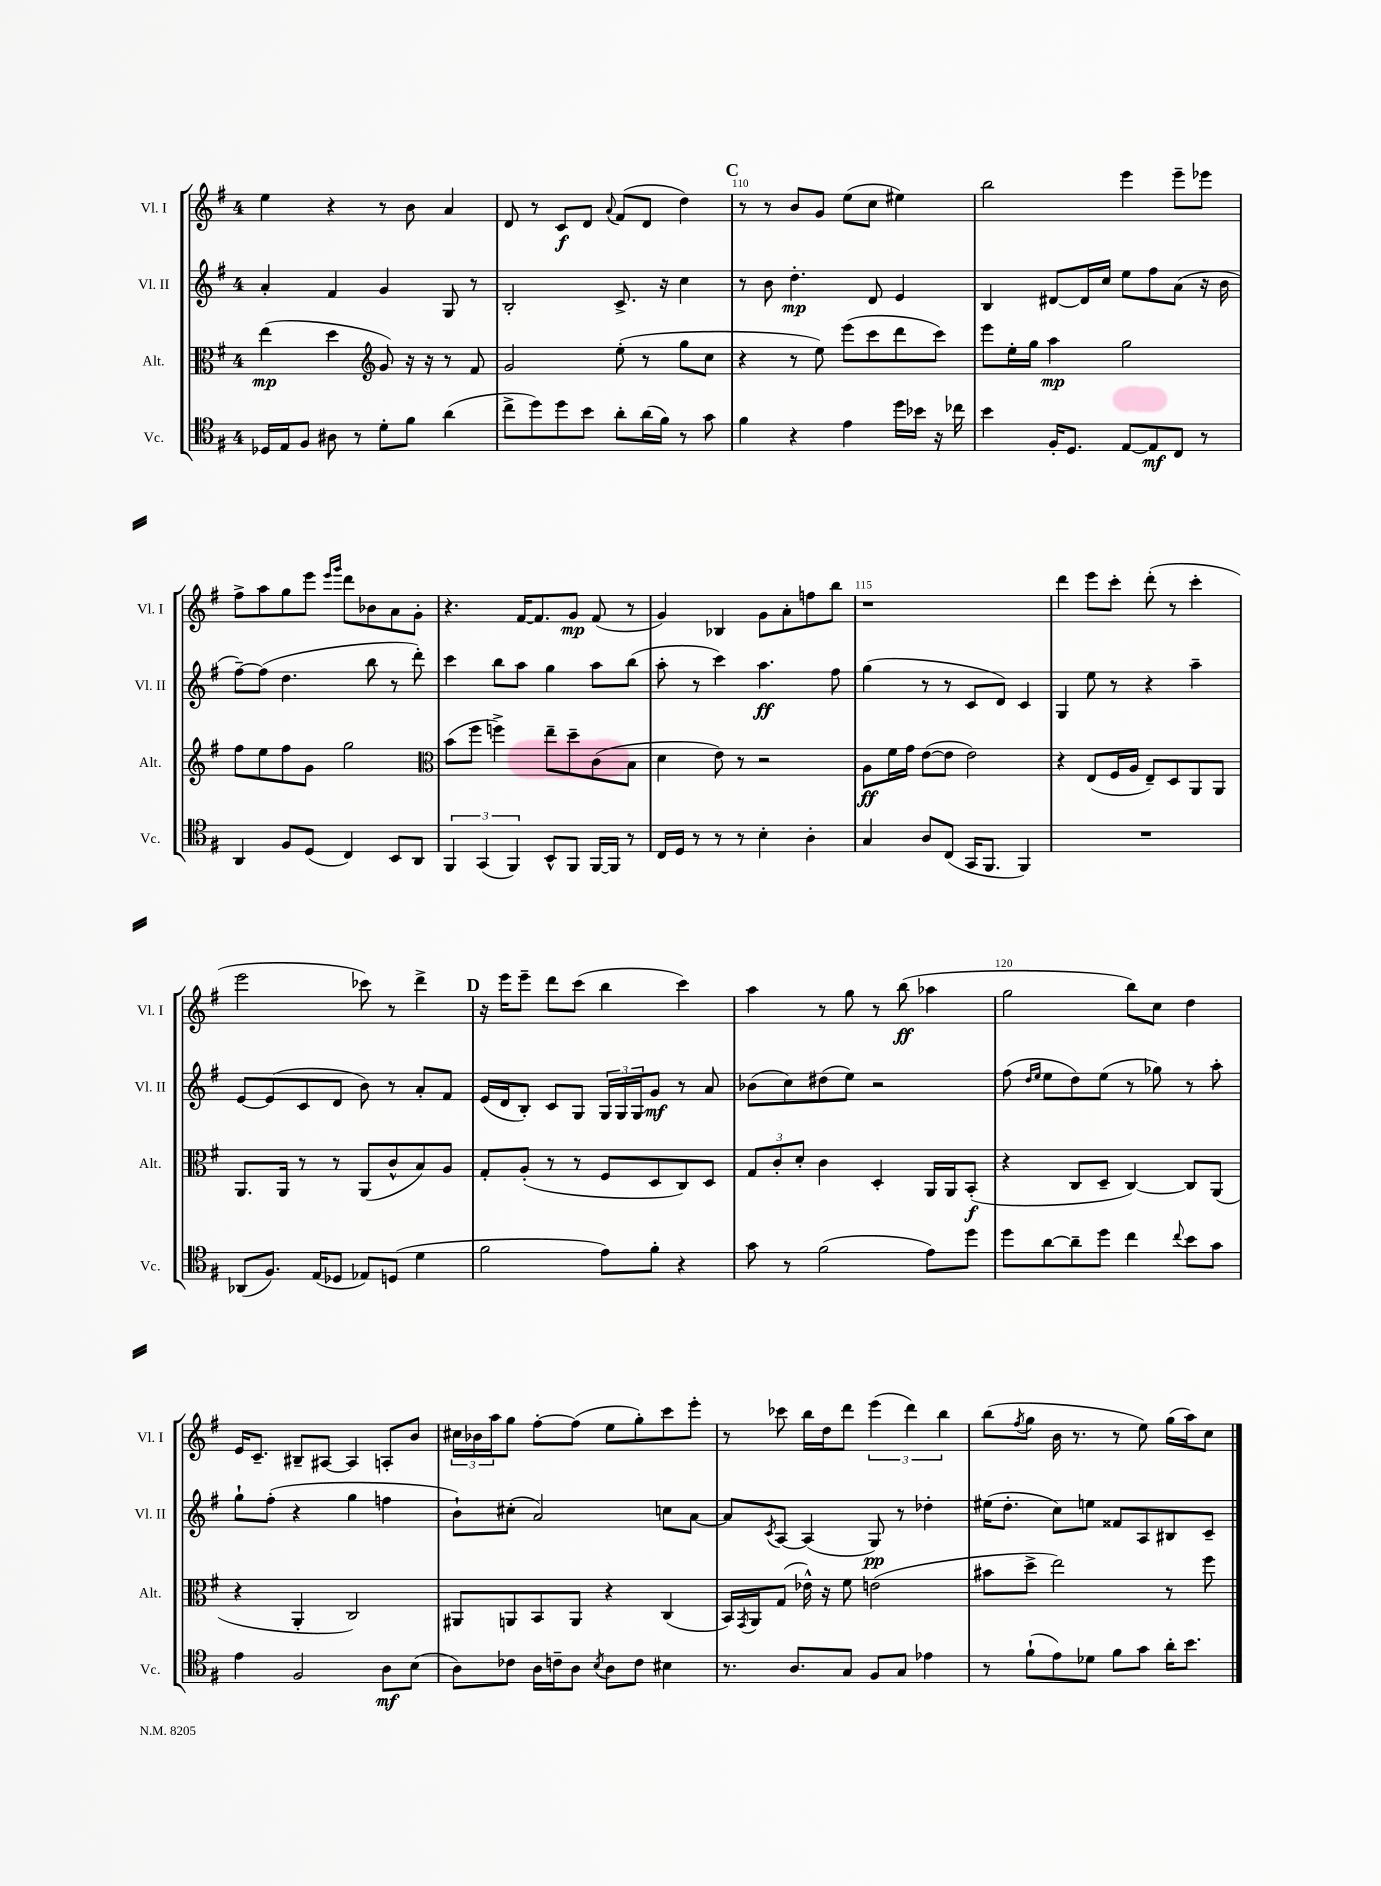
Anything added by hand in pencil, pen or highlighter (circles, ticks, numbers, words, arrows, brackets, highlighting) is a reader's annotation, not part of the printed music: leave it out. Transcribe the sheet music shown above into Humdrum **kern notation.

**kern	**kern	**kern	**kern
*staff4	*staff3	*staff2	*staff1
*clefC4	*clefC3	*clefG2	*clefG2
*k[f#]	*k[f#]	*k[f#]	*k[f#]
*M4/4	*M4/4	*M4/4	*M4/4
16D-	(4ee	4a'	4ee
16E	.	.	.
8F#	.	.	.
8A#	4dd	4f#	4r
8r	.	.	.
*	*clefG2	*	*
8d'	8g)	4g	8r
8f#	16r	.	8b
.	16r	.	.
(4a	8r	8G	4a
.	8f#	8r	.
=	=	=	=
8cc^	2g	2B'	8d
8dd)	.	.	8r
8dd	.	.	8c
8b	.	.	8d
.	.	.	8qqa
8a'	(8ee'	8.c^	(8f#
(16a	8r	.	8d
16f#)	.	16r	.
8r	8gg	4cc	4dd)
8g	8cc	.	.
=	=	=	=
4f#	4r	8r	8r
.	.	8b	8r
4r	8r	4.dd'	8b
.	8ee)	.	8g
4e	(8eee	.	(8ee
.	8ccc	8d	8cc
16dd	8ddd	4e	4ee#)
16b-	.	.	.
16r	8ccc)	.	.
16cc-	.	.	.
=	=	=	=
4b	8eee	4B	2bb
.	16ee'	.	.
.	16gg	.	.
16F#'	4aa	[8d#	.
8.D	.	.	.
.	.	16d#]	.
.	.	16cc	.
[8E	2gg	8ee	4eee
8E]	.	8ff#	.
8C	.	(8a	8eee~
8r	.	16r	8eee-
.	.	16b	.
=	=	=	=
4AA	8ff#	[8ff#~)	8ff#^
.	8ee	(8ff#]	8aa
8F#	8ff#	4.dd	8gg
(8D	8g	.	8eee
.	.	.	16qqeee
.	.	.	16qqggg
4C)	2gg	.	8ddd
.	.	8bb	8b-
8BB	.	8r	8a
8AA	.	8ddd')	8g'
=	=	=	=
*	*clefC3	*	*
6FF#	(8b	4ccc	4.r
.	8ff#	.	.
(6GG	.	.	.
.	4ff^)	8bb	.
6FF#)	.	.	.
.	.	8aa	[16f#
.	.	.	8.f#]
8BB^^	8ee~	4gg	.
8FF#	8dd~	.	8g
[16FF#	(8c	8aa	(8f#
16FF#]	.	.	.
8r	8B	(8bb	8r
=	=	=	=
16C	4d	8aa'	4g)
16D	.	.	.
8r	.	8r	.
8r	8e)	4ccc)	4B-
8r	8r	.	.
4B'	2r	4.aa	8g
.	.	.	8a'
4A'	.	.	8ff
.	.	8ff#	8bb
=	=	=	=
4G	8A	(4gg	1r
.	16f#	.	.
.	16g	.	.
8A	([8e	8r	.
(8C	8e]	8r	.
16GG	2e)	8c	.
8.FF#	.	.	.
.	.	8d)	.
4FF#)	.	4c	.
=	=	=	=
1r	4r	4G	4ddd
.	(8E	8ee	8eee
.	16F#	8r	8ccc'
.	16A	.	.
.	8E~)	4r	(8ddd'
.	8D	.	8r
.	8AA	4aa~	4ccc'
.	8AA	.	.
=	=	=	=
(8AA-	8.AA	[8e	2eee
8.F#)	.	(8e]	.
.	16AA	.	.
.	8r	8c	.
(16E	.	.	.
8D-	8r	8d	.
8E-)	(8AA	8b)	8ccc-)
(8D	8c^^	8r	8r
4d	8B)	8a'	4ddd^
.	8A	8f#	.
=	=	=	=
2f#	8G'	(16e	16r
.	.	16d	16eee
.	(8A'	8B')	8eee~
.	8r	8c	8ddd
.	8r	8G	(8ccc
8e)	8F#	24G	4bb
.	.	24G	.
.	.	24G	.
8f#'	8D	8g	.
4r	8C)	8r	4ccc)
.	8D	8a	.
=	=	=	=
8g	12G	(8b-	4aa
.	12c'	.	.
8r	.	8cc)	.
.	12d'	.	.
(2f#	4c	(8dd#	8r
.	.	8ee)	8gg
.	4D'	2r	8r
.	.	.	(8bb
8e)	16AA	.	4aa-
.	16AA	.	.
8dd	(8BB'	.	.
=	=	=	=
8dd	4r	(8ff#	2gg
.	.	16qqdd	.
.	.	16qqee	.
[8a	.	8ee	.
8a~]	8C	8dd)	.
8dd	8D~	(8ee	.
4cc	[4C)	8r	8bb)
.	.	8gg-)	8cc
8qqcc	.	.	.
8b	8C]	8r	4dd
8g	(8AA	8aa'	.
=	=	=	=
4e	4r	8gg`	16e
.	.	.	8.c~
.	.	(8ff#'	.
2F#	4AA'	4r	8B#~
.	.	.	[8A#
.	2C)	4gg	4A#]
8A	.	4ff	8A'
(8B	.	.	8b
=	=	=	=
8A)	8AA#	8b`)	24cc#
.	.	.	24b-
.	.	.	24aa
8c-	8AA	(8cc#'	8gg
16A	8BB	2a)	[8ff#'
16c~	.	.	.
8A	8AA	.	(8ff#]
8qB	.	.	.
8A	4r	.	8ee
8c	.	.	8gg')
4B#	(4C	8cc	8ccc
.	.	[8a	8eee'
=	=	=	=
8.r	16BB)	8a]	8r
.	8qGG	.	.
.	16AA	.	.
.	.	8qc	.
.	(8G	[8A	8ccc-
8.A	.	.	.
.	16e-^^)	(4A]	16bb
.	16r	.	16dd
8G	8f#	.	8ddd
8F#	(2e	8G)	(6eee
8G	.	8r	.
.	.	.	6ddd)
4e-	.	4dd-'	.
.	.	.	6bb
=	=	=	=
8r	8b#	(16ee#	(8bb
.	.	8.dd'	.
.	.	.	8qff#
(8f#`	8dd^	.	8gg
8e)	2ee)	8cc)	16b
.	.	.	8.r
8d-	.	8ee	.
8f#	.	8f##	8r
8g	.	8A	8ee)
16a'	8r	8B#	(16gg
8.b	.	.	16aa)
.	8ff#	8c~	8cc
==	==	==	==
*-	*-	*-	*-
